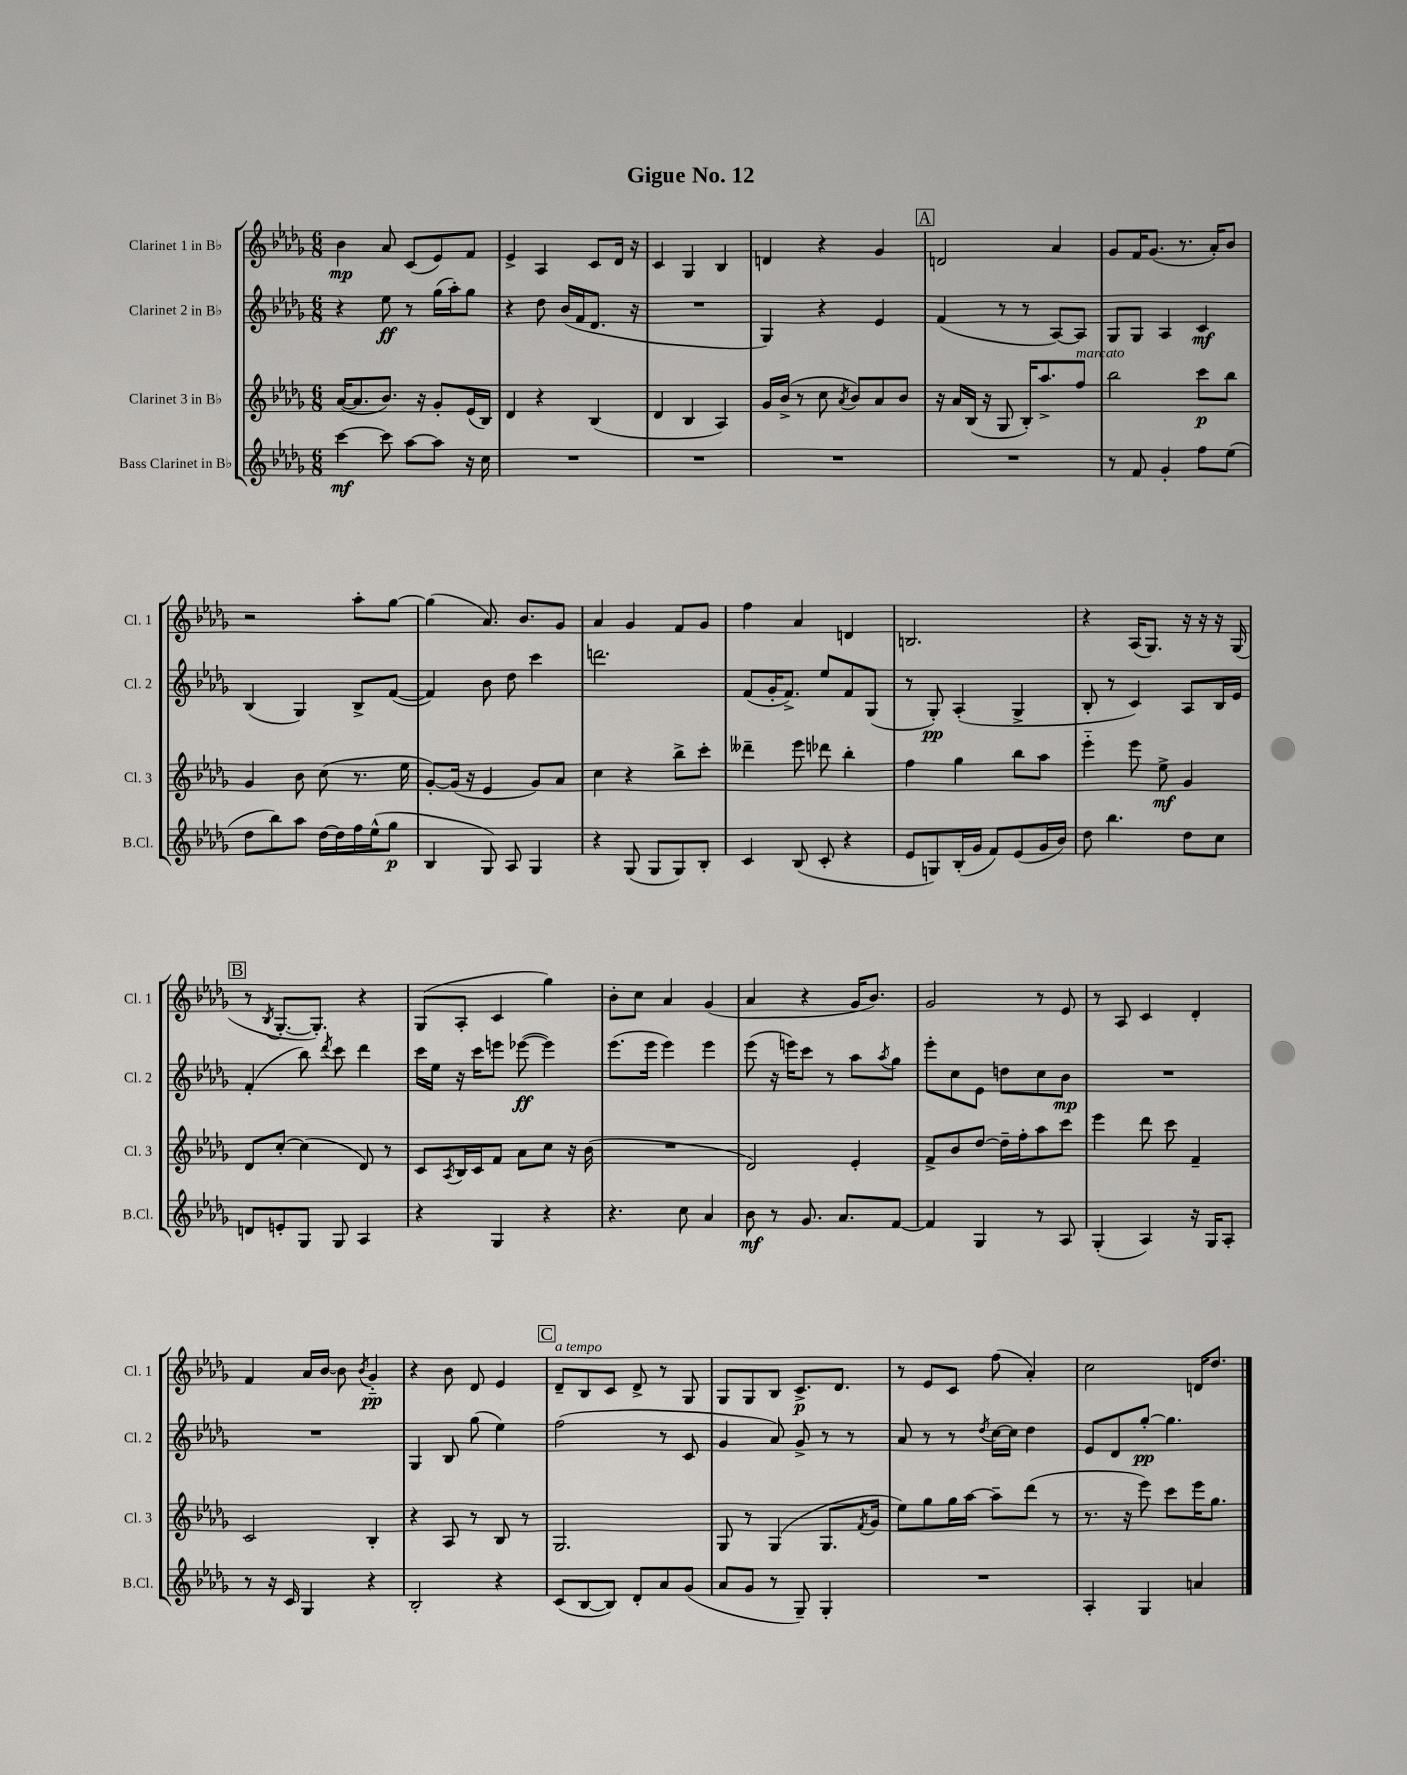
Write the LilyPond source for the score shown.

\header { title = "Gigue No. 12" }
<<
\new StaffGroup <<
\new Staff = "s0" \with { instrumentName = "Clarinet 1 in Bb" shortInstrumentName = "Cl. 1" } {
    \clef treble \key des \major \numericTimeSignature \time 6/8
    bes'4\mp aes'8 c'8( ees'8) f'8 |
    ees'4-> aes4 c'8 des'16 r16 |
    c'4 ges4 bes4 |
    d'4 r4 ges'4 |
    \mark \markup { \box "A" } d'2 aes'4 |
    ges'8 f'16 ges'8.( r8. aes'16-.) bes'8 |
    r2 aes''8-. ges''8~ |
    ges''4( aes'8.) bes'8. ges'8 |
    aes'4 ges'4 f'8 ges'8 |
    f''4 aes'4 d'4 |
    b2. |
    r4 aes16( ges8.) r16 r16 r16 ges16( |
    \mark \markup { \box "B" } r8 \acciaccatura { bes8 } ges8.~-. ges8.-.) r4 |
    ges8( aes8-. c'4 ges''4) |
    bes'8-. c''8 aes'4 ges'4( |
    aes'4 r4 ges'16 bes'8.) |
    ges'2 r8 ees'8 |
    r8 aes8 c'4 des'4-. |
    f'4 aes'16 bes'16~ bes'8 \acciaccatura { bes'8 } ges'4-_\pp |
    r4 bes'8 des'8 ees'4 |
    \mark \markup { \box "C" } des'8--^\markup { \italic "a tempo" } bes8 c'8 des'8-> r8 ges8 |
    ges8 ges8 bes8 c'8.->\p des'8. |
    r8 ees'8 c'8 f''8( aes'4-.) |
    c''2 d'16 des''8. \bar "|." |
}
\new Staff = "s1" \with { instrumentName = "Clarinet 2 in Bb" shortInstrumentName = "Cl. 2" } {
    \clef treble \key des \major \numericTimeSignature \time 6/8
    r4 ees''8\ff r8 ges''16( aes''16-.) ges''8 |
    r4 des''8 bes'16( f'16 des'8. r16 |
    R2. |
    ges4) r4 ees'4 |
    \mark \markup { \box "A" } f'4( r8 r8 aes8~) aes8 |
    ges8 ges8 aes4 c'4\mf |
    bes4( ges4) bes8-> f'8~( |
    f'4) bes'8 des''8 c'''4 |
    d'''2. |
    f'8( ges'16-. f'8.->) ees''8 f'8 ges8( |
    r8 ges8-.\pp) aes4-.( ges4-> |
    bes8-. r8 c'4) aes8 bes16 ees'16 |
    \mark \markup { \box "B" } f'4-.( bes''8) \acciaccatura { des'''8 } c'''8 des'''4 |
    c'''16 ees''16 r16 c'''16 e'''8 ees'''8~\ff( ees'''4) |
    ees'''8.( ees'''16 ees'''4) ees'''4 |
    ees'''8( r16 e'''16) c'''8 r8 aes''8 \acciaccatura { aes''8 } ges''8 |
    ees'''8-. c''8 ees'8 d''8 c''8 bes'8\mp |
    R2. |
    R2. |
    ges4 bes8 ges''8( ees''4) |
    \mark \markup { \box "C" } f''2( r8 c'8 |
    ges'4 aes'8) ges'8-> r8 r8 |
    aes'8 r8 r8 \acciaccatura { des''8 } c''16~ c''16 des''4 |
    ees'8 des'8 ges''8~-.\pp ges''4. \bar "|." |
}
\new Staff = "s2" \with { instrumentName = "Clarinet 3 in Bb" shortInstrumentName = "Cl. 3" } {
    \clef treble \key des \major \numericTimeSignature \time 6/8
    aes'16~( aes'8. bes'8.) r16 ges'8-. ees'16( bes16) |
    des'4 r4 bes4( |
    des'4 bes4 aes4) |
    ges'16 bes'16->( r8 c''8 \acciaccatura { aes'8 } bes'8) aes'8 bes'8 |
    \mark \markup { \box "A" } r16 aes'16 bes16( r16 ges8 bes16-.) aes''8.-> f''8^\markup { \italic "marcato" } |
    bes''2 c'''8\p bes''8 |
    ges'4 bes'8 c''8( r8. ees''16 |
    ges'8~-.) ges'16( r16 ees'4 ges'8) aes'8 |
    c''4 r4 bes''8-> c'''8-. |
    deses'''4-- ees'''8 des'''8 bes''4-. |
    f''4 ges''4 bes''8 aes''8 |
    ees'''4-_ ees'''8 ees''8->\mf ges'4 |
    \mark \markup { \box "B" } des'8 c''8~-. c''4( des'8) r8 |
    c'8 \acciaccatura { aes8 } bes16 c'16 f'8 aes'8 c''8 r16 bes'16( |
    R2. |
    des'2) ees'4-. |
    f'8-> bes'8 des''8~ des''16-- f''16-. aes''8 c'''8 |
    ees'''4 des'''8 c'''8 f'4-- |
    c'2 bes4-. |
    r4 aes8 r8 bes8 r8 |
    \mark \markup { \box "C" } ges2. |
    ges8 r8 ges4( ges8. \acciaccatura { f'8 } ges'16 |
    ees''8) ges''8 ges''16 aes''16~ aes''8-- des'''8( r8 |
    r8. r16 ees'''8) c'''8 ees'''16 ges''8. \bar "|." |
}
\new Staff = "s3" \with { instrumentName = "Bass Clarinet in Bb" shortInstrumentName = "B.Cl." } {
    \clef treble \key des \major \numericTimeSignature \time 6/8
    c'''4~\mf c'''8 aes''8~ aes''8 r16 c''16 |
    R2. |
    R2. |
    R2. |
    \mark \markup { \box "A" } R2. |
    r8 f'8 ges'4-. f''8 ees''8( |
    des''8 bes''8) aes''8 des''16~ des''16 f''16 ees''16-^( ges''8\p |
    bes4 ges8) aes8 ges4 |
    r4 ges8( ges8 ges8) bes8-. |
    c'4 bes8( c'8-. r4 |
    ees'8 g8) bes16-.( ges'16 f'8) ees'8( ges'16 bes'16) |
    des''8 bes''4. des''8 c''8 |
    \mark \markup { \box "B" } d'8 e'8-. ges8 ges8 aes4 |
    r4 ges4 r4 |
    r4. c''8 aes'4 |
    bes'8\mf r8 ges'8. aes'8. f'8~ |
    f'4 ges4 r8 aes8 |
    ges4-.( aes4) r16 ges16 aes8-. |
    r8 r16 c'16 ges4 r4 |
    bes2-. r4 |
    \mark \markup { \box "C" } c'8( bes8~ bes8) des'8-. aes'8 ges'8( |
    aes'8 ges'8 r8 ges8--) ges4-. |
    R2. |
    aes4-. ges4 a'4 \bar "|." |
}
>>
>>
\layout { \context { \Score \remove "Bar_number_engraver" } }
